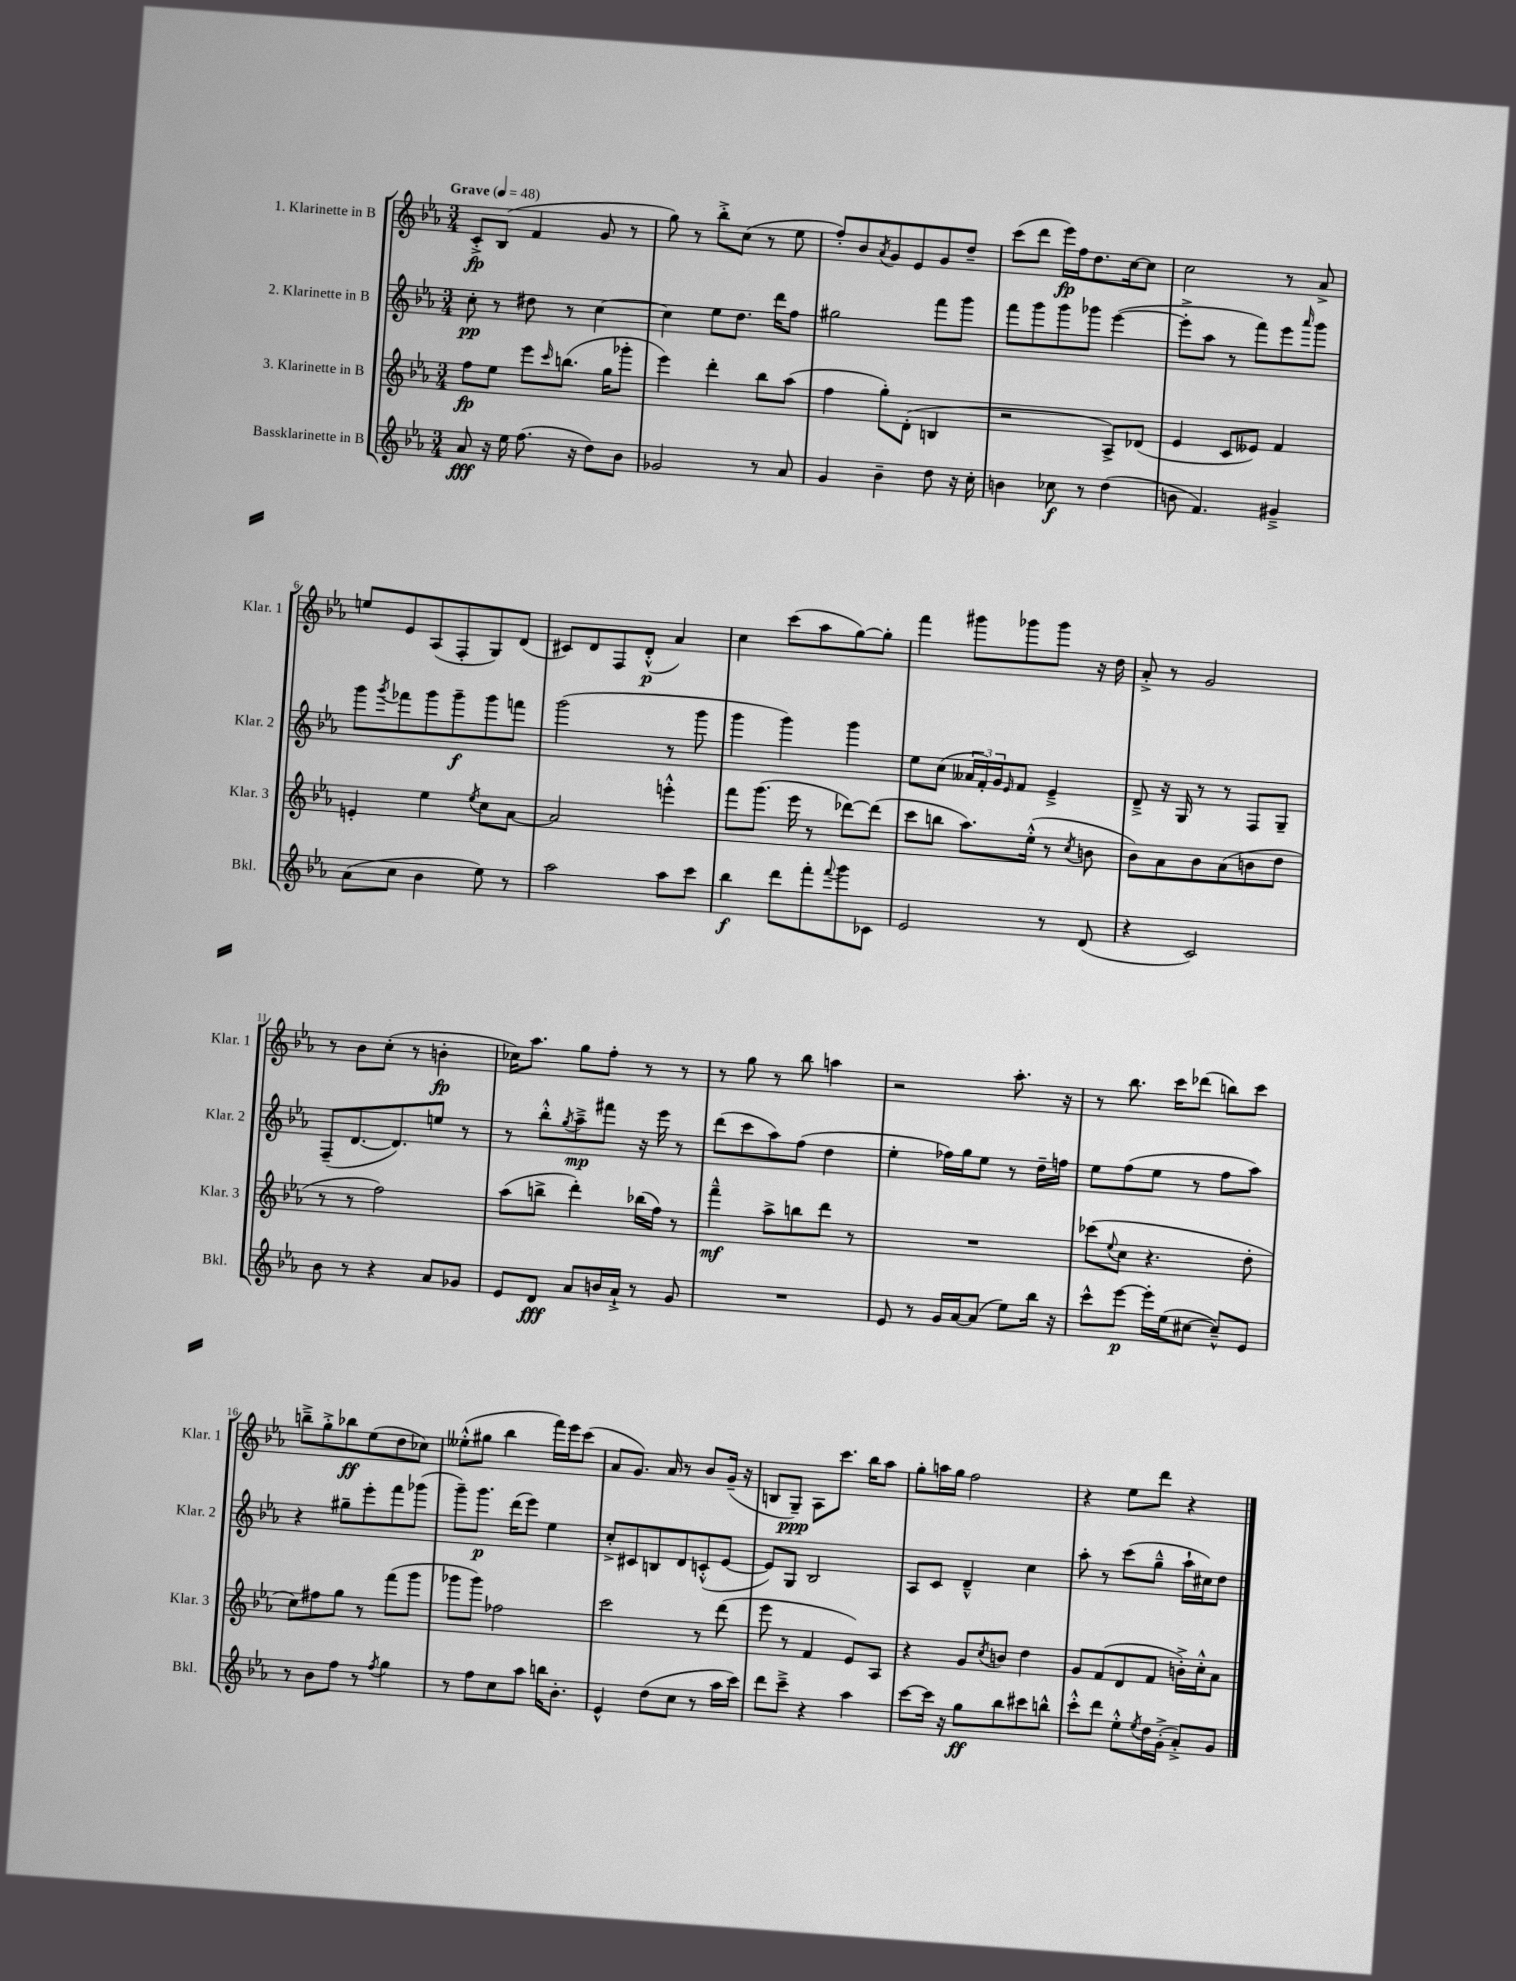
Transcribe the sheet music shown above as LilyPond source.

<<
\new StaffGroup <<
\new Staff = "s0" \with { instrumentName = "1. Klarinette in B" shortInstrumentName = "Klar. 1" } {
    \clef treble \key ees \major \numericTimeSignature \time 3/4 \tempo "Grave" 4 = 48
    c'8-.->\fp bes8( f'4 g'8 r8 |
    g''8) r8 bes''8-.-> c''8( r8 ees''8 |
    f''8-.) bes'8 \acciaccatura { aes'8 } g'8 ees'8 g'8 d''8-- |
    c'''8( d'''8 ees'''16\fp) f''16 d''8. c''16~ c''8 |
    c''2 r8 aes'8-> |
    e''8 ees'8 aes8( f8-. g8) d'8( |
    cis'8) d'8 f8 d'8-.-^\p( aes'4) |
    c''4 c'''8( aes''8 g''8~) g''8-. |
    f'''4 gis'''8 ges'''8 ges'''8 r16 d''16 |
    aes'8-.-> r8 g'2 |
    r8 bes'8 c''8-.( r8 b'4-.\fp |
    ces''16) aes''8. g''8 f''8-. r8 r8 |
    r8 g''8 r8 bes''8 a''4 |
    r2 aes''8.-. r16 |
    r8 bes''8. c'''16 des'''8( b''8) c'''8 |
    b''8---> g''8-.-> bes''8\ff ees''8( d''8 ces''8) |
    eeses''8-.-^( gis''8 bes''4 f'''16) ees'''16 c'''8( |
    aes'8 g'8.) aes'16 r8 bes'8 g'16--( r16 |
    b8 g8--\ppp) aes8 c'''8. bes''16 aes''8 |
    g''8-. a''16 g''16 f''2 |
    r4 ees''8 d'''8 r4 \bar "|." |
}
\new Staff = "s1" \with { instrumentName = "2. Klarinette in B" shortInstrumentName = "Klar. 2" } {
    \clef treble \key ees \major \numericTimeSignature \time 3/4
    c''8-.\pp r8 dis''8 r8 c''4~ |
    c''4 ees''8 d''8. d'''16 f''8 |
    gis''2 f'''8 g'''8 |
    f'''8 g'''8 g'''8 ges'''8 ees'''4~( |
    ees'''8-.-> aes''8 r8 f'''8) ees'''8 \grace { aes'''16 } g'''8 |
    g'''8 \acciaccatura { g'''8 } fes'''8 g'''8 g'''8--\f g'''8 f'''8 |
    g'''2( r8 g'''8 |
    g'''4 g'''4) g'''4 |
    ees''8 c''8( \tuplet 3/2 { aeses'16 f'16-.) g'16 } \grace { ees'16 } f'8 ees'4---> |
    d'8---> r16 g16 r8 r8 f8 g8-- |
    f8--( d'8.~ d'8.) e''8 r8 |
    r8 bes''8-.-^ \acciaccatura { g''8 } aes''8--->\mp fis'''8 r16 ees'''16 r8 |
    d'''8( c'''8 aes''8) f''8( d''4 |
    ees''4-. fes''16) g''16 ees''8 r8 d''16-- f''16 |
    ees''8 f''8( ees''8 r8 f''8 aes''8) |
    r4 gis''8-- ees'''8-. f'''8 ges'''8( |
    g'''8--) g'''8.\p d'''16( ees'''8) ees''4 |
    c''8-.-> cis'8 b8 d'8 c'8-.-^( ees'8~ |
    ees'8) g8 bes2 |
    aes8 c'8 d'4---^ c''4 |
    aes''8-. r8 c'''8( g''8---^ aes''16-! cis''16) d''8 \bar "|." |
}
\new Staff = "s2" \with { instrumentName = "3. Klarinette in B" shortInstrumentName = "Klar. 3" } {
    \clef treble \key ees \major \numericTimeSignature \time 3/4
    f''8\fp ees''8 ees'''8 \grace { c'''16 } b''8.( g''16 ges'''8-. |
    ees'''4) d'''4-. bes''8 aes''8( |
    f''4 g''8-.) d'8-.( b4 |
    r2 aes8->) des'8( |
    ees'4 c'8 eeses'8) f'4 |
    e'4-. ees''4 \acciaccatura { ees''8 } c''8 aes'8~ |
    aes'2 e'''4-.-^ |
    f'''8 g'''8.( ees'''16 r8 des'''8~) des'''8( |
    c'''8 b''8 aes''8.) ees''16-.-^( r8 \acciaccatura { c''8 } b'8 |
    bes'8) aes'8 bes'8 aes'8( b'8 d''8 |
    r8 r8 f''2) |
    aes''8( b''8-> d'''4-.) bes''16( f''16) r8 |
    f'''4---^\mf aes''8-> b''8 d'''8 r8 |
    R2. |
    ces'''8( \appoggiatura { ees''8 } c''8 r4. d''8-. |
    c''8) fis''8 g''8 r8 f'''8( g'''8 |
    ges'''8 ges'''8) fes''2 |
    c'''2 r8 d'''8( |
    ees'''8 r8 f'4 ees'8) aes8 |
    r4 g'8 \acciaccatura { c''8 } b'8 d''4 |
    g'8 f'8( d'8 f'8 b'16-.->) c''16-.-^ aes'8 \bar "|." |
}
\new Staff = "s3" \with { instrumentName = "Bassklarinette in B" shortInstrumentName = "Bkl." } {
    \clef treble \key ees \major \numericTimeSignature \time 3/4
    aes'8\fff r16 ees''16 f''8.( r16 d''8) bes'8 |
    ges'2 r8 aes'8 |
    g'4 bes'4-- d''8 r16 c''16-. |
    b'4 ces''8\f r8 d''4( |
    b'8 f'4.) gis'4---> |
    aes'8( c''8 bes'4 ees''8) r8 |
    aes''2 aes''8 c'''8 |
    bes''4\f d'''8 f'''8-. \appoggiatura { f'''8 } g'''8 ces'8 |
    ees'2 r8 d'8( |
    r4 c'2) |
    bes'8 r8 r4 aes'8 ges'8 |
    ees'8 d'8\fff aes'8 b'16 aes'16-!-> r8 g'8 |
    R2. |
    ees'8 r8 g'16 aes'16~ aes'8( ees''8) bes''16 r16 |
    c'''8-^ ees'''8~\p ees'''16-. ees''16( cis''8~ cis''8---^) ees'8 |
    r8 bes'8 f''8 r8 \acciaccatura { f''8 } g''4 |
    r8 f''8 c''8 aes''8 b''16 bes'8.-. |
    ees'4-^ d''8( c''8 r8 aes''16 c'''16) |
    d'''8 c'''8---> r4 aes''4 |
    c'''8~ c'''16 r16 g''8\ff bes''8 cis'''8 b''8-^ |
    c'''8-.-^ d'''8 ees''8-.-^ \acciaccatura { ees''8 } d''16 g'16-.->( aes'8-.->) g'8 \bar "|." |
}
>>
>>
